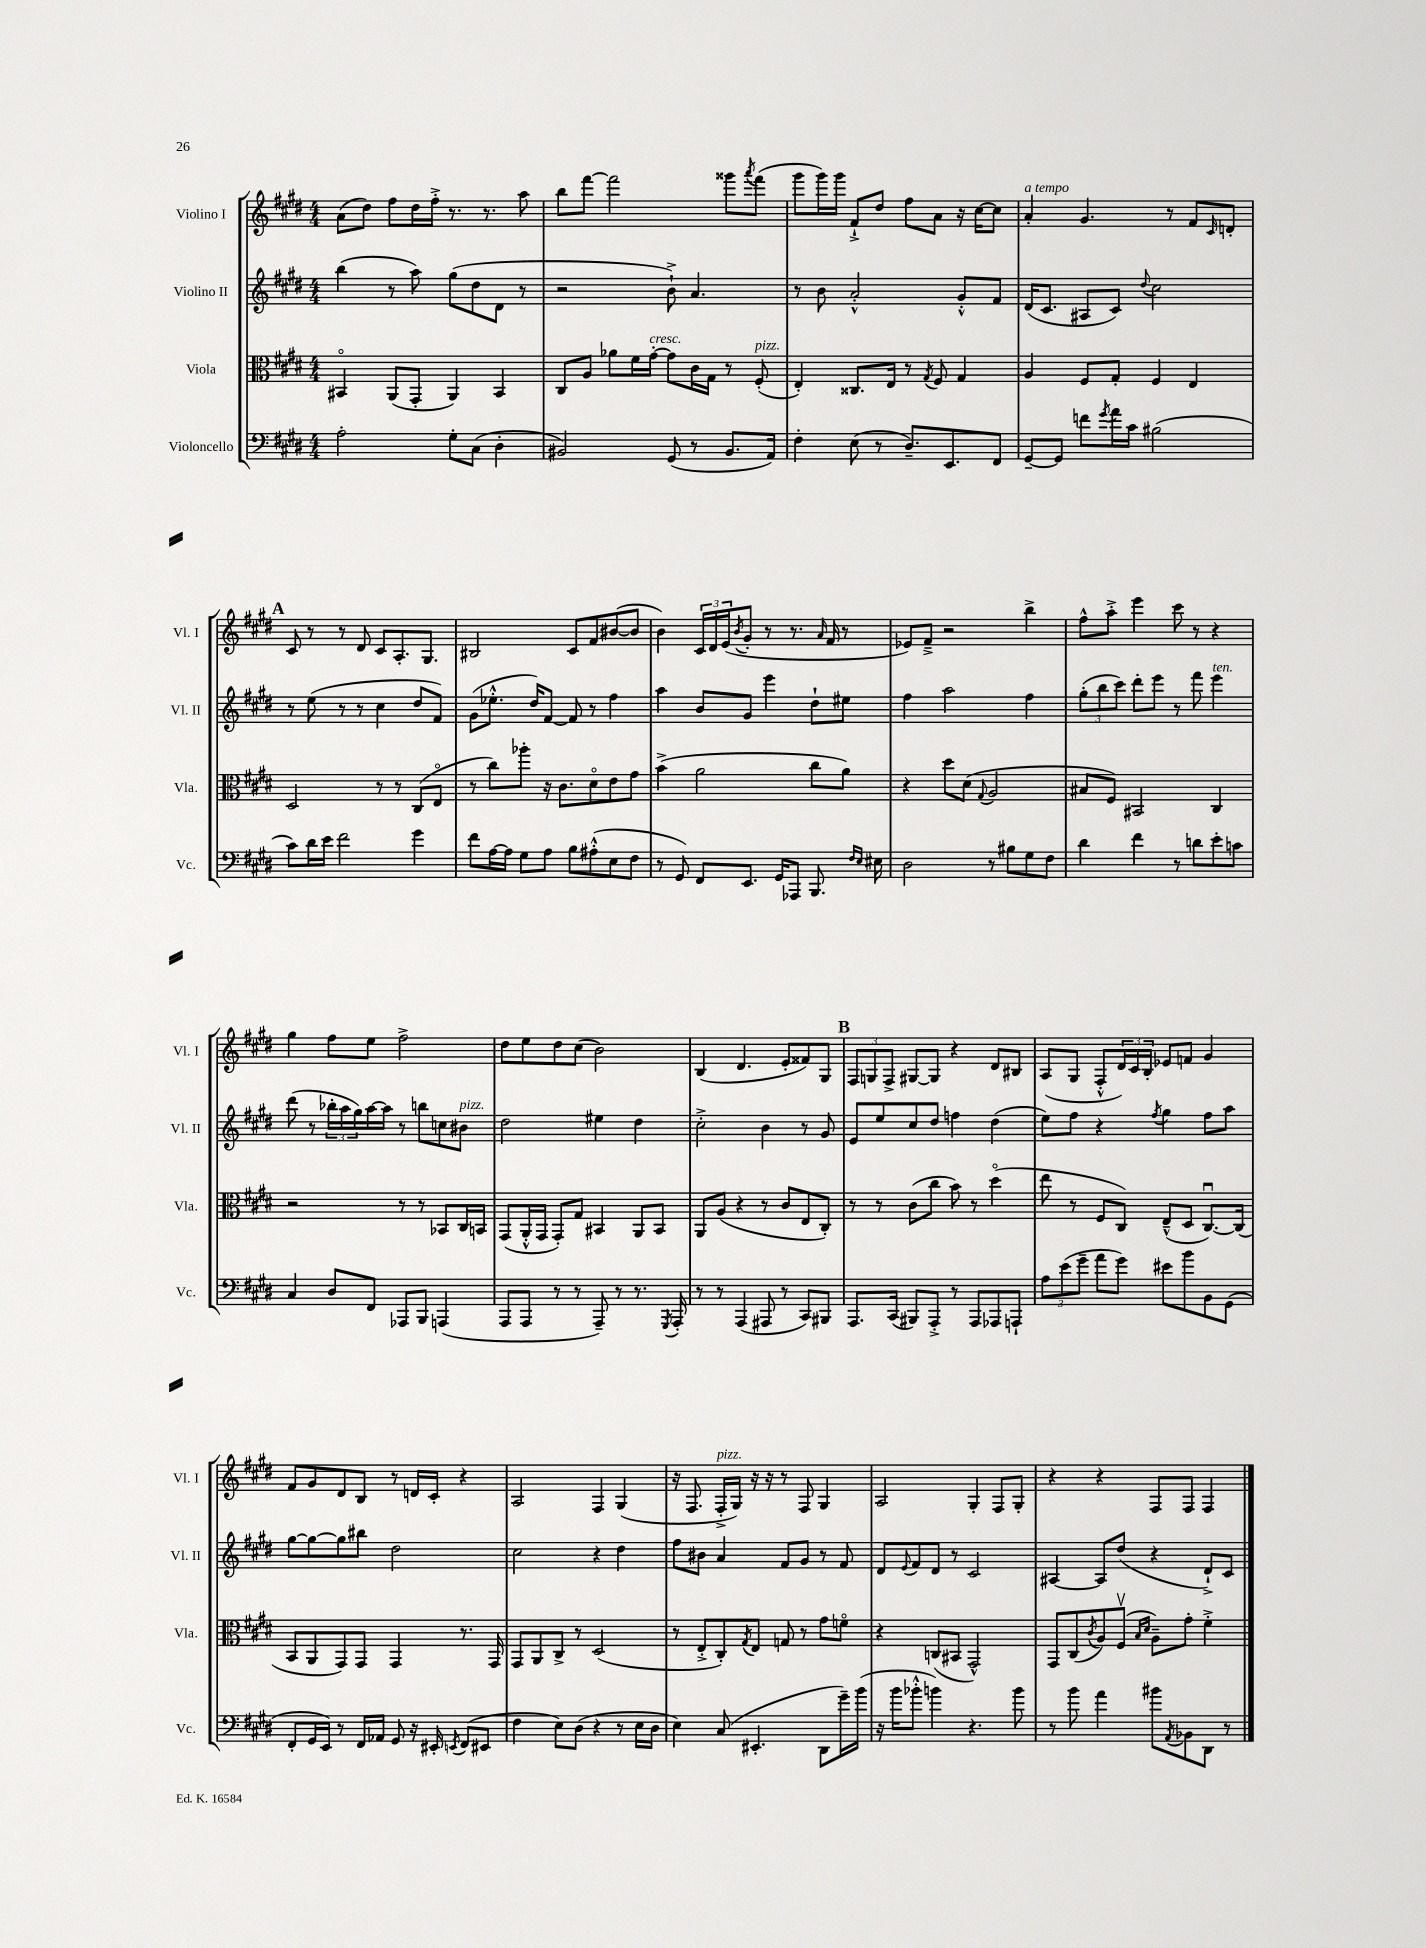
<<
\new StaffGroup <<
\new Staff = "s0" \with { instrumentName = "Violino I" shortInstrumentName = "Vl. I" } {
    \clef treble \key e \major \numericTimeSignature \time 4/4
    a'8( dis''8) fis''8 dis''16 fis''16-.-> r8. r8. a''8 |
    b''8 fis'''8~ fis'''2 gisis'''8 \acciaccatura { a'''8 } fis'''8( |
    gis'''8 gis'''16) gis'''16 fis'8-!-> dis''8 fis''8 a'8 r16 cis''16~ cis''8 |
    a'4-.^\markup { \italic "a tempo" } gis'4. r8 fis'8 \grace { cis'16 } d'8-. |
    \mark \markup { \bold "A" } cis'8 r8 r8 dis'8 cis'8 a8.-. gis8. |
    bis2 cis'8 fis'8 bis'8~( bis'8 |
    b'4) \tuplet 3/2 { cis'16 dis'16 e'16( } \acciaccatura { b'8 } gis'8-. r8 r8. \grace { a'16 } fis'16 r8 |
    ees'8) fis'8---> r2 b''4-> |
    fis''8-^ a''8-.-> e'''4 cis'''8 r8 r4 |
    gis''4 fis''8 e''8 fis''2-> |
    dis''8 e''8 dis''8 cis''8( b'2) |
    b4( dis'4. e'8-. fisis'8) gis8 |
    \mark \markup { \bold "B" } \tuplet 3/2 { fis8 g8 fis8-> } gis8~ gis8 r4 dis'8 bis8 |
    a8( gis8 fis8-.-^ \tuplet 3/2 { dis'16) cis'16 b16-. } ees'8 f'8 gis'4 |
    fis'8 gis'8 dis'8 b8 r8 d'16 cis'16-. r4 |
    a2 fis4 gis4( |
    r16 fis8. fis16-.->^\markup { \italic "pizz." } gis16) r16 r16 r8 fis8 gis4 |
    a2 gis4-. fis8 gis8-. |
    r4 r4 fis8 fis8 fis4 \bar "|." |
}
\new Staff = "s1" \with { instrumentName = "Violino II" shortInstrumentName = "Vl. II" } {
    \clef treble \key e \major \numericTimeSignature \time 4/4
    b''4( r8 a''8) gis''8( dis''8 dis'8 r8 |
    r2 b'8-!->) a'4. |
    r8 b'8 a'2-.-^ gis'8-.-^ fis'8 |
    dis'16( cis'8. ais8 cis'8) \appoggiatura { dis''8 } cis''2 |
    \mark \markup { \bold "A" } r8 e''8( r8 r8 cis''4 dis''8 fis'8) |
    gis'8( ees''8.-.-^ dis''16) fis'8~ fis'8 r8 fis''4 |
    a''4 b'8 gis'8 e'''4 dis''8-! eis''8 |
    fis''4 a''2 fis''4 |
    \tuplet 3/2 { gis''8-.( b''8 cis'''8) } dis'''8-. e'''8 r8 fis'''8 e'''4^\markup { \italic "ten." } |
    dis'''8( r8 \tuplet 3/2 { bes''16-. a''16 gis''16) } a''16~ a''16 r8 b''8 c''8 bis'8^\markup { \italic "pizz." } |
    dis''2 eis''4 dis''4 |
    cis''2-.-> b'4 r8 gis'8 |
    \mark \markup { \bold "B" } e'8 e''8 cis''8 dis''8 f''4 dis''4( |
    e''8) fis''8 r4 \acciaccatura { fis''8 } gis''4 fis''8 a''8 |
    gis''8~ gis''8~ gis''8 bis''8 dis''2 |
    cis''2 r4 dis''4 |
    fis''8 bis'8 a'4 fis'8 gis'8 r8 fis'8 |
    dis'8 \appoggiatura { e'8 } fis'8 dis'8 r8 cis'2 |
    ais4~ ais8 dis''8( r4 dis'8-!->) cis'8 \bar "|." |
}
\new Staff = "s2" \with { instrumentName = "Viola" shortInstrumentName = "Vla." } {
    \clef alto \key e \major \numericTimeSignature \time 4/4
    bis,4\flageolet a,8( gis,8-. a,4) bis,4 |
    cis8 a8 aes'8 fis'16 gis'16~-.^\markup { \italic "cresc." } gis'8 cis'16 gis16 r8 fis8-.^\markup { \italic "pizz." }( |
    e4-.) cisis8. e16 r8 \acciaccatura { gis8 } fis8 gis4 |
    a4 fis8 gis8-. fis4 e4 |
    \mark \markup { \bold "A" } dis2 r8 r8 cis8( e8\flageolet |
    r8 cis''8) aes''8-. r16 cis'8. dis'8\flageolet e'8 gis'8 |
    b'4->( a'2 cis''8 a'8) |
    r4 dis''8 dis'8( \appoggiatura { gis8 } a2 |
    bis8 fis8) bis,2 cis4 |
    r2 r8 r8 bes,8 cis16 b,16 |
    gis,8( a,16-.-^ gis,16 gis,8-.) gis8 bis,4 a,8 bis,8 |
    a,8 a8( r4 r8 cis'8 e8 cis8-.) |
    \mark \markup { \bold "B" } r8 r8 cis'8( cis''8 b'8) r8 dis''4\flageolet( |
    e''8 r8 fis8 cis8) e8---^( dis8 cis8.~\downbow) cis16( |
    b,8 a,8 gis,8) gis,8 gis,4 r8. gis,16 |
    gis,8 a,8 cis8-> r8 dis2( |
    r8 e8-.-> cis8-.) \acciaccatura { gis8 } e8 g8 r8 gis'8 f'8\flageolet |
    r4 c8( bis,8 gis,2-^) |
    gis,8 cis8( \acciaccatura { cis'8 } a8) fis8\upbow( \grace { b16 dis'16 } a8--) gis'8-. fis'4-.-> \bar "|." |
}
\new Staff = "s3" \with { instrumentName = "Violoncello" shortInstrumentName = "Vc." } {
    \clef bass \key e \major \numericTimeSignature \time 4/4
    a2-. gis8-. cis8( dis4-. |
    bis,2) gis,8( r8 bis,8. a,16) |
    fis4-. e8( r8 dis8.--) e,8. fis,8 |
    gis,8~-- gis,8 f'8 \acciaccatura { gis'8 } a'16 cis'16 bis2( |
    \mark \markup { \bold "A" } cis'8) dis'16 e'16 fis'2 gis'4 |
    fis'8 a16~ a16 gis8 a8 b8 ais8-.-^( e8 fis8 |
    r8 gis,8) fis,8 e,8. gis,16 aes,,8 b,,8. \grace { fis16 e16 } eis16 |
    dis2 r8 bis8 gis8 fis8 |
    dis'4 fis'4 r8 d'8 e'8-. c'8 |
    cis4 dis8 fis,8 aes,,8 b,,8 a,,4( |
    a,,8 a,,8 r8 r8 a,,8--) r8 r8. \acciaccatura { gis,,8 } a,,16-. |
    r8 r8 a,,4( ais,,8 r8 cis,8) bis,,8 |
    \mark \markup { \bold "B" } a,,8. cis,16( bis,,8) a,,8-.-> r8 a,,8 aes,,8 a,,8-! |
    \tuplet 3/2 { a8 e'8( gis'8-- } a'8 gis'8) eis'8 b'8 b,8 gis,8( |
    fis,8-. gis,16 e,16) r8 fis,16 aes,16 gis,8 r16 eis,16-. \acciaccatura { e,8 } fis,8( eis,8 |
    fis4 e8) dis8( r4 r8 e16 dis16 |
    e4) cis8( eis,4.-. dis,8 gis'16--) b'16( |
    r16 b'16 bes'8-.-^ b'4) r4. b'8 |
    r8 b'8 a'4 bis'8 \acciaccatura { a,8 } bes,8 dis,8 r8 \bar "|." |
}
>>
>>
\layout { \context { \Score \remove "Bar_number_engraver" } }
